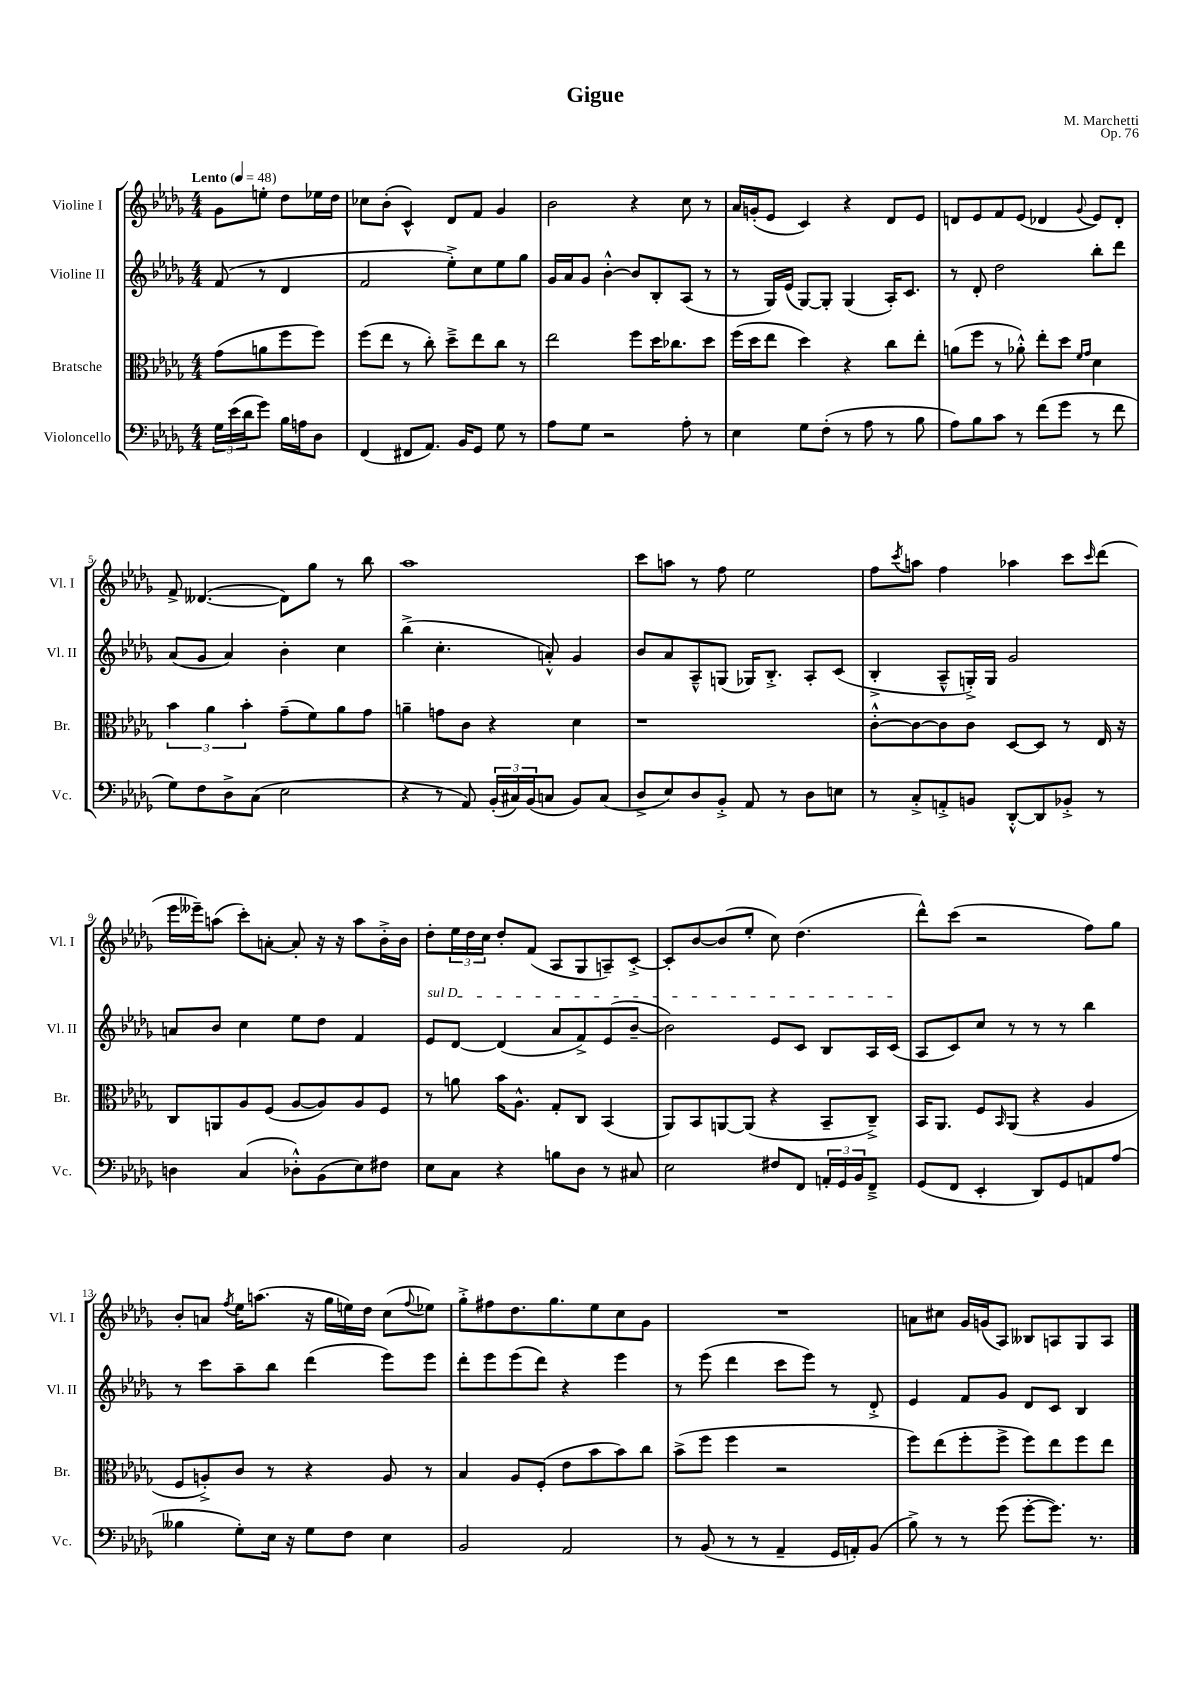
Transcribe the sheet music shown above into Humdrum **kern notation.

**kern	**kern	**kern	**kern
*part4	*part3	*part2	*part1
*staff4	*staff3	*staff2	*staff1
*I"Violoncello	*I"Bratsche	*I"Violine II	*I"Violine I
*I'Vc.	*I'Br.	*I'Vl. II	*I'Vl. I
*clefF4	*clefC3	*clefG2	*clefG2
*k[b-e-a-d-g-]	*k[b-e-a-d-g-]	*k[b-e-a-d-g-]	*k[b-e-a-d-g-]
*M4/4	*M4/4	*M4/4	*M4/4
*MM48	*MM48	*MM48	*MM48
=	=	=	=
!	!	!	!LO:TX:a:B:t=Lento
24G-\LL	(8g-\L	(8f/	8g-\L
(24e-\	.	.	.
24d-\J	.	.	.
8g-\J)	8an\	8r	8een'\J
16B-\LL	8ff\	4d-/	8dd-\L
16An\J	.	.	.
8D-\J	8ff\J)	.	16ee-X\L
.	.	.	16dd-\JJ
=1	=1	=1	=1
(4FF/	(8ff\L	2f/	8cc-X\L
.	8ee-\J	.	(8b-'\J
8FF#X/L	8r	.	4c^^/)
8.AA-/J)	8cc'\)	.	.
.	8dd-~^\L	8ee-'^\L)	8d-/L
16BB-/KL	.	.	.
8GG-/J	8ee-\	8cc\	8f/J
8G-\	8cc\J	8ee-\	4g-/
8r	8r	8gg-\J	.
=2	=2	=2	=2
8A-\L	2ee-\	16g-/LL	2b-\
.	.	16a-/J	.
8G-\J	.	8g-/J	.
2r	.	[4b-'^^\	.
.	8ff\L	8b-/L]	4r
.	16dd-\K	8B-'/	.
.	8.cc-X\	.	.
8A-'\	.	(8A-/J	8cc\
8r	8dd-\J	8r	8r
=3	=3	=3	=3
4E-\	(16ff\LL	8r	16a-/LL
.	16dd-\J	.	(16gn'/J
.	8ee-\J	16G-/LL)	8e-/J
.	.	(16e-/JJ	.
8G-\L	4dd-\)	[8G-/L)	4c/)
(8F'\J	.	8G-'/J]	.
8r	4r	(4G-/	4r
8A-\	.	.	.
8r	8cc\L	16A-'/KL)	8d-/L
.	.	8.c/J	.
8B-\	8ee-'\J	.	8e-/J
=4	=4	=4	=4
8A-\L)	(8an\L	8r	8dn/L
8B-\	8ff\J	8d-'/	8e-/
8c\J	8r	2dd-\	8f/
8r	8a-X'^^\)	.	(8e-/J
(8f\L	8ee-'\L	.	4d-X/
8g-\J	8dd-\J	.	.
.	16qqf/LL	.	.
.	16qqg-/JJ	.	8qqg-/
8r	4d-\	8bb-'\L	8e-/L)
8f\	.	8ddd-\J	8d-'/J
!!LO:LB:g=z
=5	=5	=5	=5
8G-\L)	6b-\	(8a-/L	8f^/
8F\	.	8g-/J	([4.d--X/
.	6a-\	.	.
8D-^\	.	4a-/)	.
.	6b-'\	.	.
(8C\J	.	.	.
2E-\	(8g-~\L	4b-'\	8d--\L])
.	8f\)	.	8gg-\J
.	8a-\	4cc\	8r
.	8g-\J	.	8bb-\
=6	=6	=6	=6
4r	4an~\	(4bb-^\	1aa-
8r	8gn\L	4.cc'\	.
8AA-/)	8c\J	.	.
(24BB-'/LL	4r	.	.
24C#X/)	.	.	.
(24BB-/J	.	.	.
8Cn/J	.	8an'^^/)	.
8BB-/L)	4d-\	4g-/	.
(8C/J	.	.	.
=7	=7	=7	=7
8D-^/L	1r	8b-/L	8ccc\L
8E-/)	.	8a-/	8aan\J
8D-/	.	8A-~^^/	8r
8BB-'^/J	.	(8Gn/J	8ff\
8AA-/	.	16G-X/KL)	2ee-\
.	.	8.B-'^/J	.
8r	.	.	.
8D-\L	.	8A-'/L	.
8En\J	.	(8c/J	.
=8	=8	=8	=8
8r	[8c'^^\L	4B-'^/	8ff\L
.	.	.	8qccc/
8C'^/L	8c\_	.	8aan\J
8AAn'^/	8c\]	8A-~^^/L	4ff\
8BBn/J	8c\J	16Gn'^/L)	.
.	.	16G/JJ	.
[8DD-'^^/L	[8D-/L	2g-/	4aa-X\
8DD-/]	8D-/J]	.	.
8BB-X'^/J	8r	.	8ccc\L
.	.	.	16qqccc/
8r	16E-/	.	(8ddd-\J
.	16r	.	.
!!LO:LB:g=z
=9	=9	=9	=9
4Dn\	8C/L	8an/L	16eee-\LL
.	.	.	16eee--X~\J)
.	8AAn/	8b-/J	(8aan\J
(4C/	8A-/	4cc\	8ccc'\L)
.	(8F/J	.	[8an'\J
8D-X'^^\L)	[8A-/L	8ee-\L	8a'/]
(8BB-\	8A-/])	8dd-\J	16r
.	.	.	16r
8E-\)	8A-/	4f/	8aa\L
8F#X\J	8F/J	.	16b-'^\L
.	.	.	16b-\JJ
=10	=10	=10	=10
!	!	!LO:TX:a:i:t=sul D	!
8E-\L	8r	8e-/L	8dd-'\L
8C\J	8an\	[8d-/J	24ee-\L
.	.	.	24dd-\
.	.	.	24cc\JJ
4r	16b-\KL	(4d-/]	8dd-'/L
.	8.A-^^\J	.	.
.	.	.	(8f/J
8Bn\L	8G-'/L	8a-/L	8A-/L
8D-\J	8C/J	8f^/)	8G-/
8r	(4BB-/	(8e-/	8An~/)
8C#X/	.	[8b-~/J	[8c'^/J
=11	=11	=11	=11
2E-\	8AA-/L)	2b-\])	8c'/L]
.	8BB-/	.	[8b-/
.	[8AAn/	.	(8b-/]
.	(8AA/J]	.	8ee-'/J
8F#X/L	4r	8e-/L	8cc\)
8FF/J	.	8c/J	(4.dd-\
24AAn'/LL	8BB-~/L	8B-/L	.
24GG-/	.	.	.
24BB-/J	.	.	.
8FF~^/J	8C~^/J)	16A-/L	.
.	.	(16c/JJ	.
=12	=12	=12	=12
(8GG-/L	16BB-/KL	8A-/L	8ddd-^^\L)
.	8.AA-/J	.	.
8FF/J	.	8c/)	(8ccc\J
4EE-'/	8F/L	8cc/J	2r
.	16qqBB-/	.	.
.	(8AA-/J	8r	.
8DD-/L)	4r	8r	.
8GG-/	.	8r	.
8AAn/	4A-/	4bb-\	8ff\L)
(8A-/J	.	.	8gg-\J
!!LO:LB:g=z
=13	=13	=13	=13
4B--X\	8F/L	8r	8b-'/L
.	8An'^/)	8ccc\L	8an/J
.	.	.	8qff/
8G-'\L)	8c/J	8aa-~\	16ee-\KL
.	.	.	(8.aan\J
16E-\Jk	8r	8bb-\J	.
16r	.	.	.
8G-\L	4r	(4ddd-\	16r
.	.	.	16gg-\LL
8F\J	.	.	16een\)
.	.	.	16dd-\JJ
4E-\	8A/	8eee-\L)	(8cc\L
.	.	.	8qqff/
.	8r	8eee-\J	8ee-X\J)
=14	=14	=14	=14
2BB-/	4B-/	8ddd-'\L	8gg-'^\L
.	.	8eee-\	8ff#X\
.	8A-/L	(8eee-\	8.dd-\
.	(8F'/J	8ddd-\J)	.
.	.	.	8.gg-\
2AA-/	8e-\L	4r	.
.	8b-\	.	8ee-\
.	8b-\)	4eee-\	8cc\
.	8cc\J	.	8g-\J
=15	=15	=15	=15
8r	(8b-^\L	8r	1r
(8BB-/	8ff\J	(8eee-\	.
8r	4ff\	4ddd-\	.
8r	.	.	.
4AA-~/	2r	8ccc\L	.
.	.	8eee-\J)	.
16GG-/LL	.	8r	.
16AAn'/J)	.	.	.
(8BB-/J	.	8d-'^/	.
=16	=16	=16	=16
8B-^\)	8ff\L)	4e-/	8an\L
8r	(8ee-\	.	8cc#X\J
8r	8ff'\	8f/L	16g-/LL
.	.	.	(16gn/J
(8g-\	8ff^\J	8g-/J	8A-/J)
[8g-'\L	8ff\L)	8d-/L	8B--X/L
8.g-\J])	8ee-\	8c/J	8An/
.	8ff\	4B-/	8G-/
8.r	.	.	.
.	8ee-\J	.	8A/J
==	==	==	==
*-	*-	*-	*-
